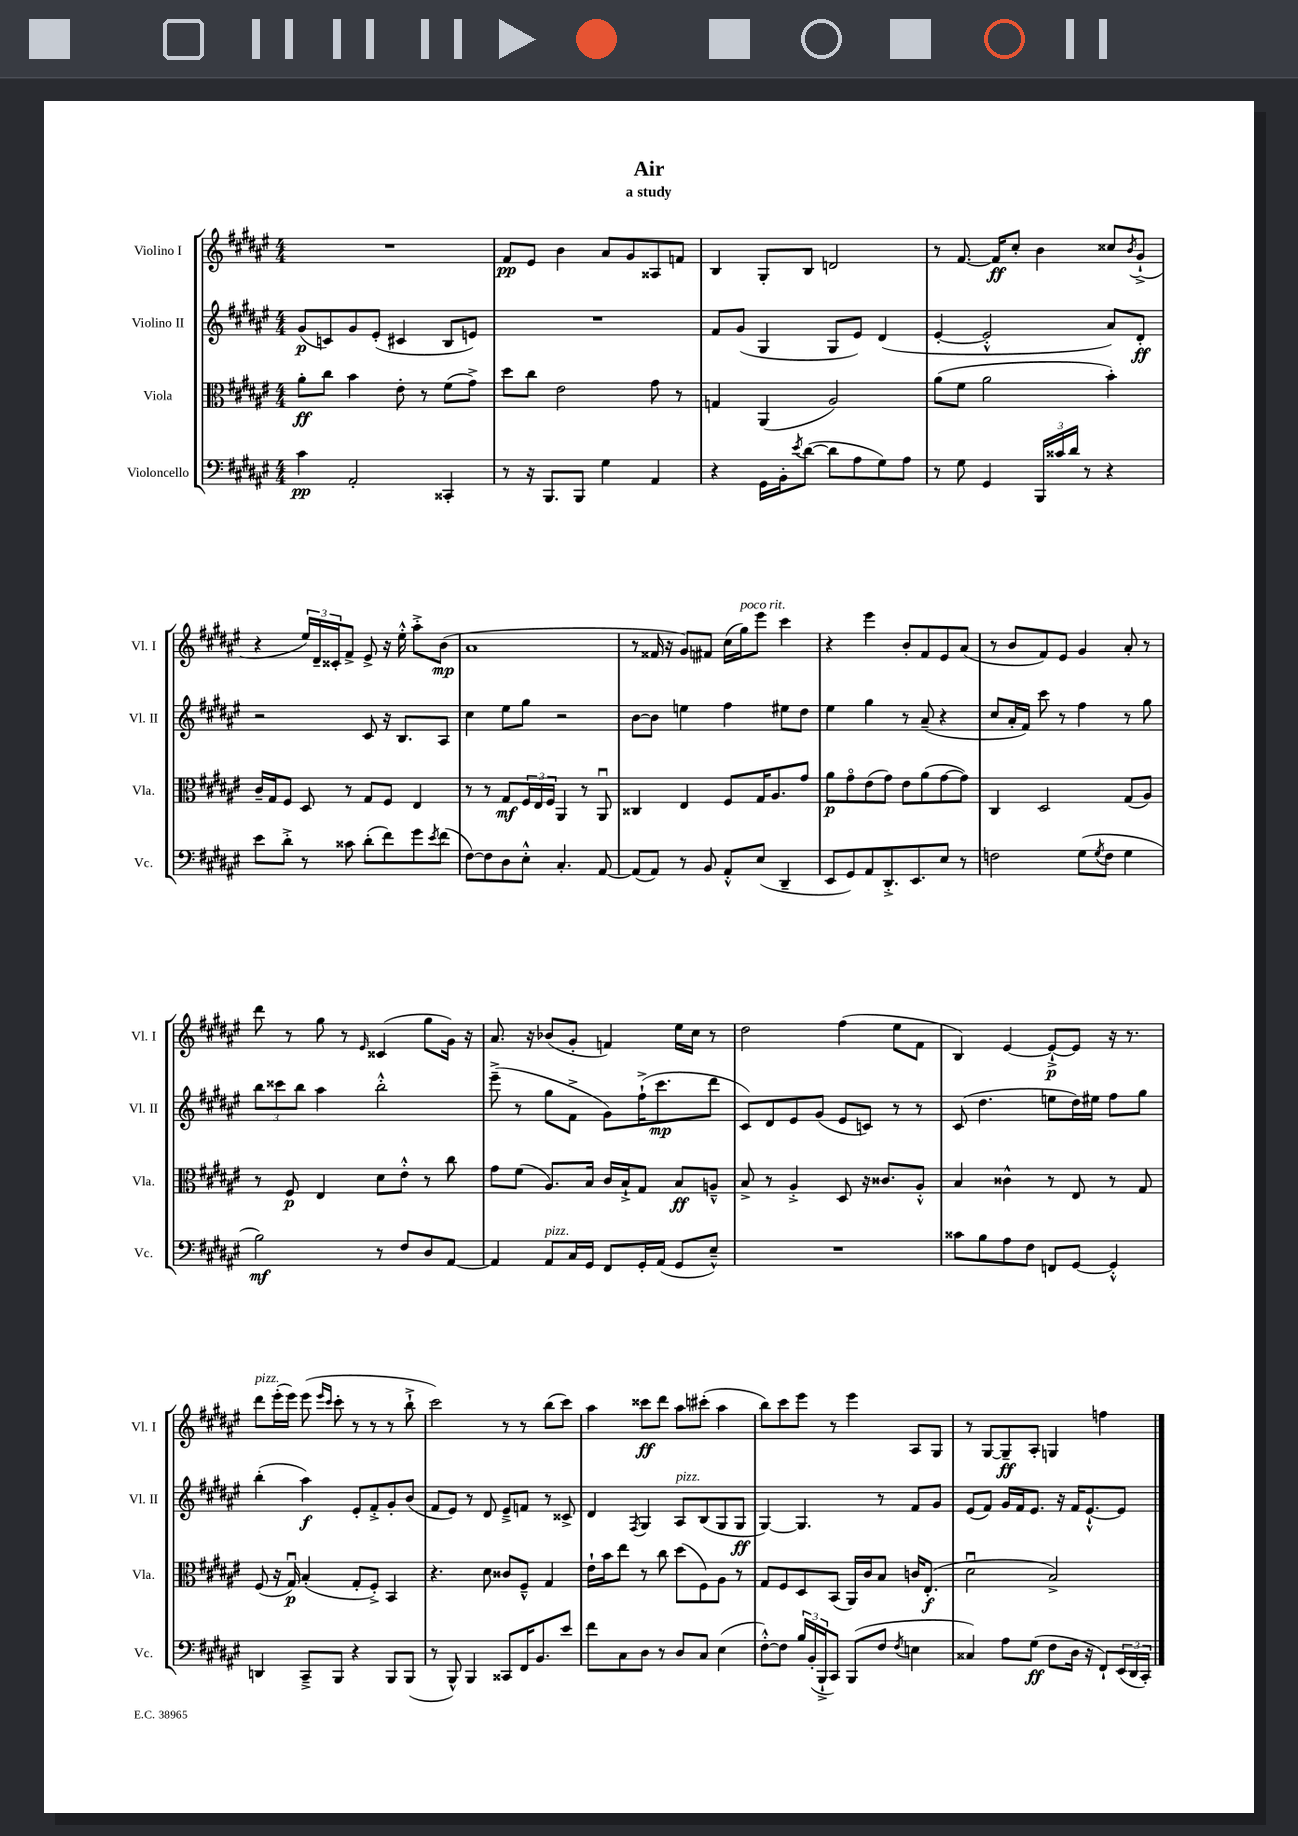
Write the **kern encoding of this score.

**kern	**dynam	**kern	**dynam	**kern	**dynam	**kern	**dynam
*part4	*part4	*part3	*part3	*part2	*part2	*part1	*part1
*staff4	*staff4	*staff3	*staff3	*staff2	*staff2	*staff1	*staff1
*I"Violoncello	*	*I"Viola	*	*I"Violino II	*	*I"Violino I	*
*I'Vc.	*	*I'Vla.	*	*I'Vl. II	*	*I'Vl. I	*
*clefF4	*	*clefC3	*	*clefG2	*	*clefG2	*
*k[f#c#g#d#a#e#]	*	*k[f#c#g#d#a#e#]	*	*k[f#c#g#d#a#e#]	*	*k[f#c#g#d#a#e#]	*
*M4/4	*	*M4/4	*	*M4/4	*	*M4/4	*
=1	=1	=1	=1	=1	=1	=1	=1
4c#\	pp	8a#'\L	ff	(8g#/L	p	1r	.
.	.	8cc#\J	.	8cn/)	.	.	.
2AA#'/	.	4b\	.	8g#/	.	.	.
.	.	.	.	(8e#'/J	.	.	.
.	.	8e#'\	.	4c#X/	.	.	.
.	.	8r	.	.	.	.	.
4CC##X'/	.	(8f#\L	.	8B/L	.	.	.
.	.	8g#^\J)	.	8en/J)	.	.	.
=2	=2	=2	=2	=2	=2	=2	=2
8r	.	8dd#\L	.	1r	.	8f#/L	pp
16r	.	8cc#\J	.	.	.	8e#/J	.
8.BBB/L	.	.	.	.	.	.	.
.	.	2e#\	.	.	.	4b\	.
8BBB/J	.	.	.	.	.	.	.
4G#\	.	.	.	.	.	8a#/L	.
.	.	.	.	.	.	8g#/	.
4AA#/	.	8g#\	.	.	.	8A##X/	.
.	.	8r	.	.	.	8fn/J	.
=3	=3	=3	=3	=3	=3	=3	=3
4r	.	4Gn/	.	8f#/L	.	4B/	.
.	.	.	.	(8g#/J	.	.	.
16GG#\LL	.	(4AA#/	.	4G#/	.	8G#'/L	.
16BB'\J	.	.	.	.	.	.	.
8qe#/	.	.	.	.	.	.	.
([8d#\J	.	.	.	.	.	8B/J	.
8d#\L]	.	2A#/)	.	8G#/L	.	2dn/	.
8A#\	.	.	.	8e#/J)	.	.	.
8G#\)	.	.	.	(4d#/	.	.	.
8A#\J	.	.	.	.	.	.	.
=4	=4	=4	=4	=4	=4	=4	=4
8r	.	(8a#\L	.	[4e#'/	.	8r	.
8G#\	.	8f#\J	.	.	.	[8.f#/	.
4GG#/	.	2a#\	.	2e#'^^/]	.	.	.
.	.	.	.	.	.	16f#/KL]	ff
.	.	.	.	.	.	8cc#'/J	.
24BBB/LL	.	.	.	.	.	4b\	.
24c##X/	.	.	.	.	.	.	.
24d#/JJ	.	.	.	.	.	.	.
8r	.	.	.	.	.	.	.
4r	.	4b'\)	.	8a#/L)	.	8cc##X/L	.
.	.	.	.	.	.	8qb/	.
.	.	.	.	8d#'/J	ff	(8g#`^/J	.
!!LO:LB:g=z
=5	=5	=5	=5	=5	=5	=5	=5
8e#\L	.	16c#~/LL	.	2r	.	4r	.
.	.	16G#/J	.	.	.	.	.
8d#'^\J	.	8F#/J	.	.	.	.	.
8r	.	8D#/	.	.	.	24ee#/LL)	.
.	.	.	.	.	.	24d#~/	.
.	.	.	.	.	.	24c##X'/J	.
8c##X\	.	8r	.	.	.	8f#^/J	.
(8d#'\L	.	8G#/L	.	8c#/	.	8e#^/	.
8f#\)	.	8F#/J	.	16r	.	16r	.
.	.	.	.	8.B/L	.	16ee#'^^\	.
8g#\	.	4E#/	.	.	.	8aa#'^\L	.
8qe#/	.	.	.	.	.	.	.
(8f#\J	.	.	.	8A#/J	.	(8b\J	mp
=6	=6	=6	=6	=6	=6	=6	=6
[8F#\L)	.	8r	.	4cc#\	.	1a#	.
8F#\]	.	8r	.	.	.	.	.
8D#\	.	8G#/L	mf	8ee#\L	.	.	.
8E#'^^\J	.	24F#/L	.	8gg#\J	.	.	.
.	.	24E#/	.	.	.	.	.
.	.	24F#/JJ	.	.	.	.	.
4.C#'/	.	4AA#/	.	2r	.	.	.
.	.	8r	.	.	.	.	.
[8AA#/	.	8AA#u/	.	.	.	.	.
=7	=7	=7	=7	=7	=7	=7	=7
(8AA#/L]	.	4C##X/	.	[8b\L	.	8r	.
8AA#/J)	.	.	.	8b\J]	.	16f##X/	.
.	.	.	.	.	.	16r	.
8r	.	4E#/	.	4een\	.	8g#/L)	.
8BB/	.	.	.	.	.	8f#X/J	.
8AA#'^^/L	.	8F#/L	.	4ff#\	.	(16cc#\LL	.
!	!	!	!	!	!	!LO:TX:a:i:t=poco rit.	!
.	.	.	.	.	.	16gg#\J)	.
(8E#/J	.	16G#/K	.	.	.	8eee#\J	.
.	.	8.A#/	.	.	.	.	.
4DD#~/	.	.	.	8ee#X\L	.	4ccc#\	.
.	.	8g#/J	.	8dd#\J	.	.	.
=8	=8	=8	=8	=8	=8	=8	=8
8EE#/L	.	8a#\L	p	4ee#\	.	4r	.
8GG#/)	.	8g#\	.	.	.	.	.
8AA#/	.	(8e#\	.	4gg#\	.	4eee#\	.
8.DD#'^/	.	8g#\J)	.	.	.	.	.
.	.	8e#\L	.	8r	.	8b'/L	.
8.EE#/	.	.	.	.	.	.	.
.	.	(8a#\	.	(8a#~/	.	8f#/	.
8E#/J	.	[8g#\	.	4r	.	8e#/	.
8r	.	8g#\J])	.	.	.	(8a#/J	.
=9	=9	=9	=9	=9	=9	=9	=9
2Fn\	.	4C#/	.	8cc#/L	.	8r	.
.	.	.	.	16a#'/L	.	8b/L	.
.	.	.	.	16f#/JJ)	.	.	.
.	.	2D#/	.	8ccc#\	.	8f#/)	.
.	.	.	.	8r	.	8e#/J	.
(8G#\L	.	.	.	4ff#\	.	4g#/	.
8qG#/	.	.	.	.	.	.	.
8F\J	.	.	.	.	.	.	.
4G#\	.	(8G#/L	.	8r	.	8a#'/	.
.	.	8A#/J)	.	8gg#\	.	8r	.
!!LO:LB:g=z
=10	=10	=10	=10	=10	=10	=10	=10
2B\)	mf	8r	.	12bb\L	.	8ddd#\	.
.	.	.	.	12ccc##X\	.	.	.
.	.	8F#/	p	.	.	8r	.
.	.	.	.	12bb\J	.	.	.
.	.	4E#/	.	4aa#\	.	8gg#\	.
.	.	.	.	.	.	8r	.
.	.	.	.	.	.	16qqe#/	.
8r	.	8d#\L	.	2bb'^^\	.	(4c##X/	.
8F#/L	.	8e#'^^\J	.	.	.	.	.
8D#/	.	8r	.	.	.	8gg#\L	.
[8AA#/J	.	8cc#\	.	.	.	16g#\Jk)	.
.	.	.	.	.	.	16r	.
=11	=11	=11	=11	=11	=11	=11	=11
4AA#/]	.	8g#\L	.	(8eee#~^\	.	8.a#/	.
.	.	(8f#\J	.	8r	.	.	.
.	.	.	.	.	.	16r	.
!LO:TX:a:i:t=pizz.	!	!	!	!	!	!	!
8AA#/L	.	8.A#/L)	.	8gg#\L	.	(8b-X/L	.
16C#/L	.	.	.	8f#^\J	.	8g#'/J	.
16GG#/JJ	.	16B/Jk	.	.	.	.	.
8FF#/L	.	16c#/LL	.	8g#\L)	.	4fn/)	.
.	.	16B`^/J	.	.	.	.	.
16GG#'/L	.	8G#/J	.	(16ff#`^\K	.	.	.
(16AA#/JJ	.	.	.	8.ccc#\	mp	.	.
8GG#/L	.	8B/L	ff	.	.	16ee#\LL	.
.	.	.	.	.	.	16cc#\JJ	.
8E#~^^/J)	.	8An~^^/J	.	8ddd#\J	.	8r	.
=12	=12	=12	=12	=12	=12	=12	=12
1r	.	8B^/	.	8c#/L)	.	2dd#\	.
.	.	8r	.	8d#/	.	.	.
.	.	4A#'^/	.	8e#/	.	.	.
.	.	.	.	(8g#/J	.	.	.
.	.	8D#/	.	8e#/L	.	(4ff#\	.
.	.	16r	.	8cn/J)	.	.	.
.	.	8.c##X/L	.	.	.	.	.
.	.	.	.	8r	.	8ee#\L	.
.	.	8A#'^^/J	.	8r	.	8f#\J	.
=13	=13	=13	=13	=13	=13	=13	=13
8c##X\L	.	4B/	.	(8c#/	.	4B/)	.
8B\	.	.	.	4.dd#\	.	.	.
8A#\	.	4c##X^^\	.	.	.	[4e#/	.
8F#\J	.	.	.	.	.	.	.
8FFn/L	.	8r	.	8een\L	.	8e#`^/L_	p
[8GG#/J	.	8E#/	.	16dd#\L)	.	8e#/J]	.
.	.	.	.	16ee#X\JJ	.	.	.
4GG#'^^/]	.	8r	.	8ff#\L	.	16r	.
.	.	.	.	.	.	8.r	.
.	.	8G#/	.	8gg#\J	.	.	.
!!LO:LB:g=z
=14	=14	=14	=14	=14	=14	=14	=14
!	!	!	!	!	!	!LO:TX:a:i:t=pizz.	!
4DDn/	.	(8F#/	.	(4bb'\	.	8ddd#\L	.
.	.	16r	.	.	.	(16eee#'\L	.
.	.	16G#u/)	p	.	.	16eee#\JJ)	.
8CC#~^/L	.	(4B'/	.	4aa#\)	f	(8eee#\	.
.	.	.	.	.	.	16qqeee#/LL	.
.	.	.	.	.	.	16qqccc#/JJ	.
8BBB/J	.	.	.	.	.	8ccc#'\	.
4r	.	8G#'/L	.	8e#'/L	.	8r	.
.	.	8F#'^/J)	.	8f#'^/	.	8r	.
8BBB/L	.	4BB/	.	8g#'/	.	8r	.
(8BBB/J	.	.	.	(8b/J	.	8bb`^\	.
=15	=15	=15	=15	=15	=15	=15	=15
8r	.	4.r	.	8f#/L	.	2ccc#\)	.
8BBB^^/)	.	.	.	8e#/J)	.	.	.
4BBB/	.	.	.	8r	.	.	.
.	.	8d#\	.	8d#/	.	.	.
8CC##X/L	.	8c##X/L	.	8e#~^/L	.	8r	.
16FF#/K	.	8F#~^^/J	.	8fn/J	.	8r	.
8.BB/	.	.	.	.	.	.	.
.	.	4G#/	.	8r	.	(8bb\L	.
8e#/J	.	.	.	8c##X^/	.	8ccc#\J)	.
=16	=16	=16	=16	=16	=16	=16	=16
8f#\L	.	16e#`\LL	.	4d#/	.	4aa#\	.
.	.	16b\J	.	.	.	.	.
8C#\	.	8ee#\J	.	.	.	.	.
.	.	.	.	8qF#/	.	.	.
8D#\J	.	8r	.	4G#/	.	8ccc##X\L	ff
8r	.	8cc#\	.	.	.	8ddd#\J	.
!	!	!	!	!LO:TX:a:i:t=pizz.	!	!	!
8D#/L	.	(8dd#\L	.	8A#/L	.	8aa#\L	.
8C#/J	.	8F#\)	.	(8B/	.	(8ccc#X'\J	.
(4E#\	.	8A#\J	.	8G#/	.	4aa#\	.
.	.	8r	.	8G#/J	ff	.	.
=17	=17	=17	=17	=17	=17	=17	=17
[8F#'^^\L)	.	8G#/L	.	[4G#/)	.	8bb\L)	.
8F#\J]	.	8F#/	.	.	.	8ccc#\	.
24B/LL	.	8D#/	.	4.G#/]	.	8eee#\J	.
(24BB'/	.	.	.	.	.	.	.
24BBB`^/J	.	.	.	.	.	.	.
8CC#/J)	.	(8BB/J	.	.	.	8r	.
(8BBB/L	.	16AA#/LL)	.	.	.	4eee#\	.
.	.	16c#/J	.	.	.	.	.
8F#/J	.	8B/J	.	8r	.	.	.
8qF#/	.	.	.	.	.	.	.
4En\	.	16cn/KL	.	8f#/L	.	8A#/L	.
.	.	(8.E#'/J	f	.	.	.	.
.	.	.	.	8g#/J	.	8G#/J	.
=18	=18	=18	=18	=18	=18	=18	=18
4C##X/)	.	2d#u\	.	(8e#/L	.	8r	.
.	.	.	.	8f#/J)	.	[8G#/L	.
8A#\L	.	.	.	16g#/LL	.	8G#~/]	ff
.	.	.	.	16f#/J	.	.	.
(8G#\J	ff	.	.	8.e#/J	.	8A#'/J	.
8F#\L	.	2B^/)	.	.	.	4Gn/	.
.	.	.	.	16r	.	.	.
16D#\Jk	.	.	.	16f#/KL	.	.	.
16r	.	.	.	[8.e#`^^/	.	.	.
8FF#`/L)	.	.	.	.	.	4ffn\	.
(24EE#/L	.	.	.	8e#/J]	.	.	.
24DD#/	.	.	.	.	.	.	.
24CC#'/JJ)	.	.	.	.	.	.	.
==	==	==	==	==	==	==	==
*-	*-	*-	*-	*-	*-	*-	*-
